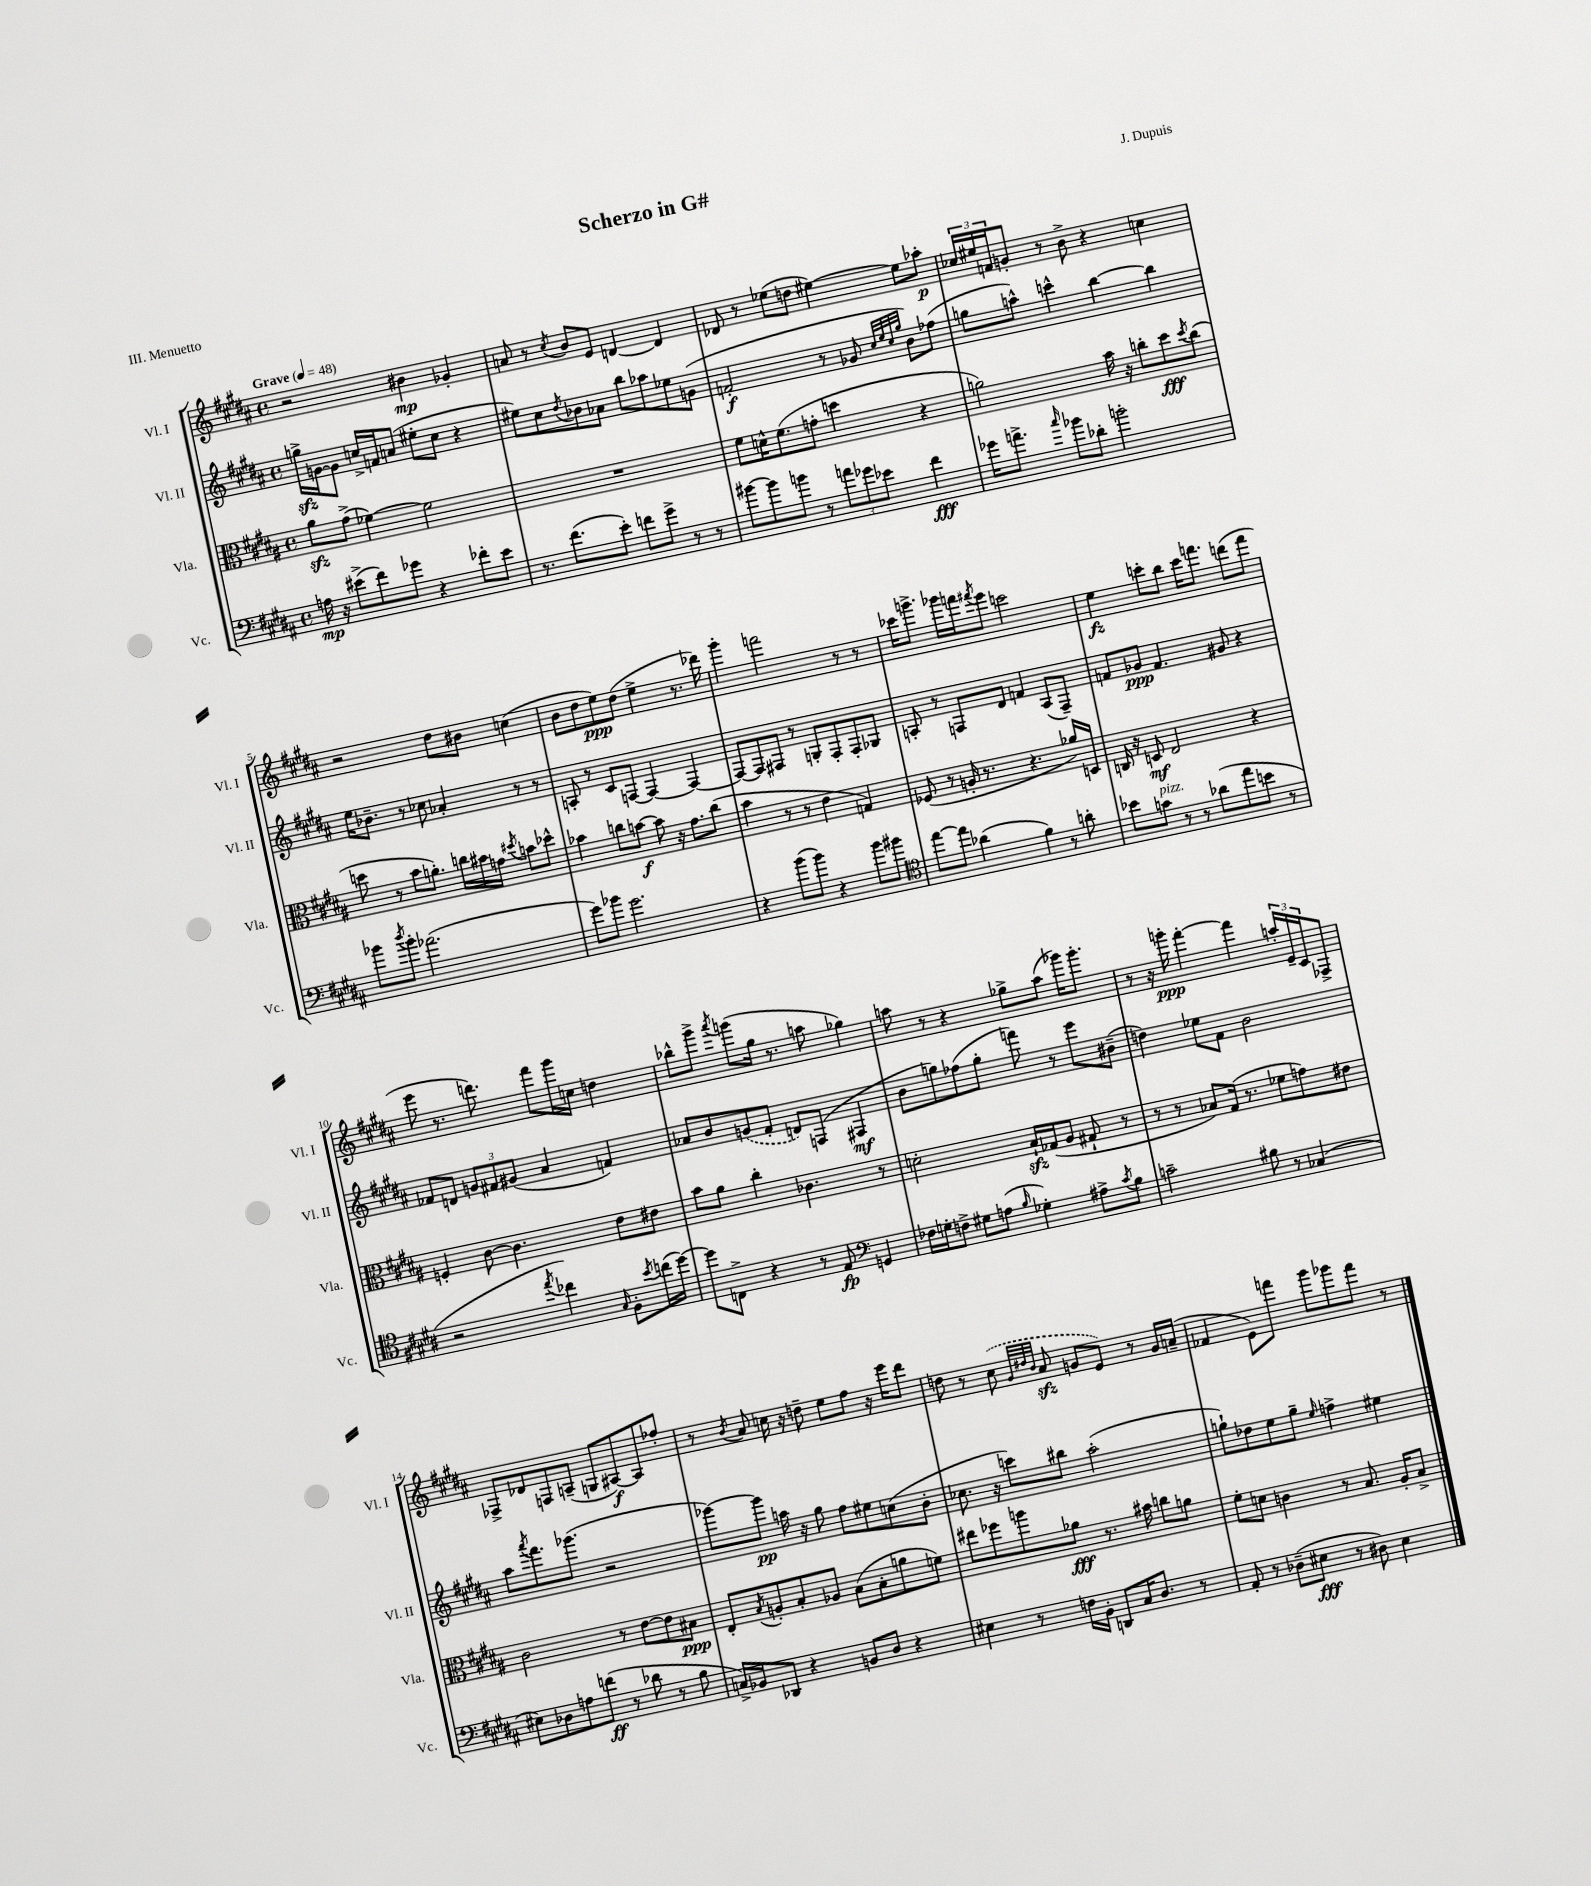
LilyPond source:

\header { title = "Scherzo in G#" composer = "J. Dupuis" piece = "III. Menuetto" }
<<
\new StaffGroup <<
\new Staff = "s0" \with { instrumentName = "Vl. I" shortInstrumentName = "Vl. I" } {
    \clef treble \key b \major \defaultTimeSignature \time 4/4 \tempo "Grave" 4 = 48
    r2 bis'4\mp ges'4-. |
    a'8 r8 \acciaccatura { cis''8 } b'8 e'8 d'4~ d'4 |
    des'8 r8 ees''8( d''8 eis''4~) eis''8 aes''8-.\p |
    \tuplet 3/2 { ces''16 eis''16 f'16 } g'8-. r8 b'8-> r4 c''4 |
    r2 dis''8 bis'8 c''4( |
    b'8 dis''8 e''8\ppp) dis''8( e''4-> r8. des'''16) |
    gis'''4-. f'''2 r8 r8 |
    ces'''16 g'''8.-> ges'''16 f'''16 \acciaccatura { fis'''8 } e'''8 c'''2 |
    e''4\fz c'''8-. b''8 c'''16 f'''8. d'''8( f'''8 |
    e'''8 r8. d'''8.) fis'''8 gis'''16 c''16 d''4 |
    bes''8-^ gis'''8-> \acciaccatura { ais'''8 } g'''8( gis''16 r8. a''8 ges''4) |
    a''8 r8 r4 ges''8-> a''8( ges'''16) ges'''8.-. |
    r8 r16 g'''16-.\ppp fis'''4~-. fis'''4 \tuplet 3/2 { a''16-. e'16-- cis'16 } fes8-> |
    fes8-> des'8 f8 a8--( g8 ais8~\f) ais8 fes''8-. |
    r8 \acciaccatura { b'8 } ais'8 c''16 r16 d''8-- e''8 fis''8 r16 e'''16 dis'''8 |
    d''8 r8 \once \slurDashed cis''8( \grace { gis'32 dis''32 b'32 } ais'8\sfz g'8 e'8) r8 g'16 a'16--( |
    fes'4 e'8) f'''8 gis'''8 ges'''8 f'''8 r8 \bar "|." |
}
\new Staff = "s1" \with { instrumentName = "Vl. II" shortInstrumentName = "Vl. II" } {
    \clef treble \key b \major \defaultTimeSignature \time 4/4
    g''16->\sfz g'16~ g'8 c''16-> f'16 a'8( eis''8-. c''8 r4 |
    eis''8) cis''8 \acciaccatura { dis''8 } bes'8 aes'8 b''8 aes''8 ees''8 g'8( |
    f'2-.\f r8 ges'8 \grace { cis''32 e''32 cis''32 gis''32 } b'8) fes''8( |
    g''8 a''8-^) c'''4-^ b''4~ b''4 |
    e''16 bes'8.-- r8 ces''8 aes'4-. r8 r8 |
    a8-. r8 cis'8 f8~ f4~ f4~ |
    f8~ f8 fis8 r8 g8-. fis8-. fis8-. ges8 |
    a8-. r8 f8 dis'8 f'4 a8( f8--) |
    f'8 ges'8\ppp f'4. gis'8 r4 |
    fes'8 d'8 \tuplet 3/2 { g'8 fis'8 gis'8( } ais'4 f'4) |
    aes'8 b'8 \once \slurDashed g'8( fis'8-. d'8) f8( fis4\mf |
    b'8 g''8) fes''8( g''8-. f'''8) r8 e'''8 bis'8--( |
    d''4) ees''8 fis'8 b'2 |
    ais''8 \acciaccatura { ais'''8 } fis'''8. ges'''8.( r2 |
    ges'''8~) ges'''8\pp a''16 r16 gis''8 fis''8 eis''8 c''8( b'8-. |
    ces''8. r16 c'''8) bis''8 ais''2-.( |
    g''8-!) des''8 e''8 g''8-- \grace { e''16 } f''4-> eis''4 \bar "|." |
}
\new Staff = "s2" \with { instrumentName = "Vla." shortInstrumentName = "Vla." } {
    \clef alto \key b \major \defaultTimeSignature \time 4/4
    ais'8\sfz gis'8->( fes'4~) fes'2 |
    R1 |
    fis'8 d'16-^ fis'8.( g'8-. d''4 r4 |
    a'2) b'16 r16 c''8-. dis''8\fff \acciaccatura { dis''8 } c''8( |
    d''8 r8 b'8 a'8.-.) c''16 bis'16 g'16 \acciaccatura { dis''8 } b'8 des''8-^ |
    bes'4 c''8 b'8~\f b'8 r16 gis'8. c''8( |
    b'4 r8 r8 e'4 g4) |
    fes8( r8 a16-. r8. r4. aes'16) d16 |
    c16 r16 d8\mf e2 r4 |
    f4-. cis'8~ cis'4. e'8 eis'8 |
    b'8 ais'8 cis''4-. ces'4. r8 |
    d'2-. b16-!\sfz ges16( ais8 gis8-! r8 |
    r8 r8 bes8) gis16( r8. fes'8 g'8) eis'8 |
    cis'2 r8 e'8~ e'8 bis8\ppp |
    e8-. \acciaccatura { b8 } a8-. b8-. aes8 b8( b8-. a'8 f'8) |
    eis''8 fes''8 a''8 aes'8\fff r8. bis'16 c''8 a'8 |
    fis'8-. d'8 c'4 r8 b8. ais16-. b8-> \bar "|." |
}
\new Staff = "s3" \with { instrumentName = "Vc." shortInstrumentName = "Vc." } {
    \clef bass \key b \major \defaultTimeSignature \time 4/4
    a16\mp r16 eis'8->( fis'8) ges'8 r4 fes'8-. eis'8 |
    r8. fis'8.( e'8-.) f'8 gis'8-> r8 r8 |
    bis'8~ bis'8 b'8 r8 \tuplet 3/2 { a'8 ges'8 ees'8 } fis'4\fff |
    ges'16 a'8.-> \grace { cis''16 } bes'8 des'8-. b'2-. |
    bes'8 \acciaccatura { dis''8 } bes'8-. aes'2.( |
    gis'8) bes'8 gis'2. |
    r4 b'8( b'8) r4 b'8 bis'8 |
    \clef tenor e''8~ e''8 aes'4( fis'4) r8 a'8-. |
    bes'8 g'8^\markup { \italic "pizz." } r8 r8 aes'8( e''8 b'8 r8 |
    r2 \acciaccatura { e''8 } ces''4) \grace { gis16 } fis8-. \acciaccatura { b'8 } c''16( dis''16~) |
    dis''8 c8-> r4 r8 e8\fp \clef bass g,4 |
    fes16 g16-. f8-> gis8 a8( \grace { b16 } ges4-.) ais8-> \acciaccatura { cis'8 } b8 |
    c'2-- bis8 r8 ces4( |
    eis8) des8 a8 f'8\ff( r8 des'8 r8 b8 |
    c16->) bes,16 des,8 r4 b,8 dis8 r4 |
    eis4 r8 f16 b,16-. d,8 cis16 dis8. r8 |
    ais,8-. r8 des8--( eis8\fff r8 dis8) eis4 \bar "|." |
}
>>
>>
